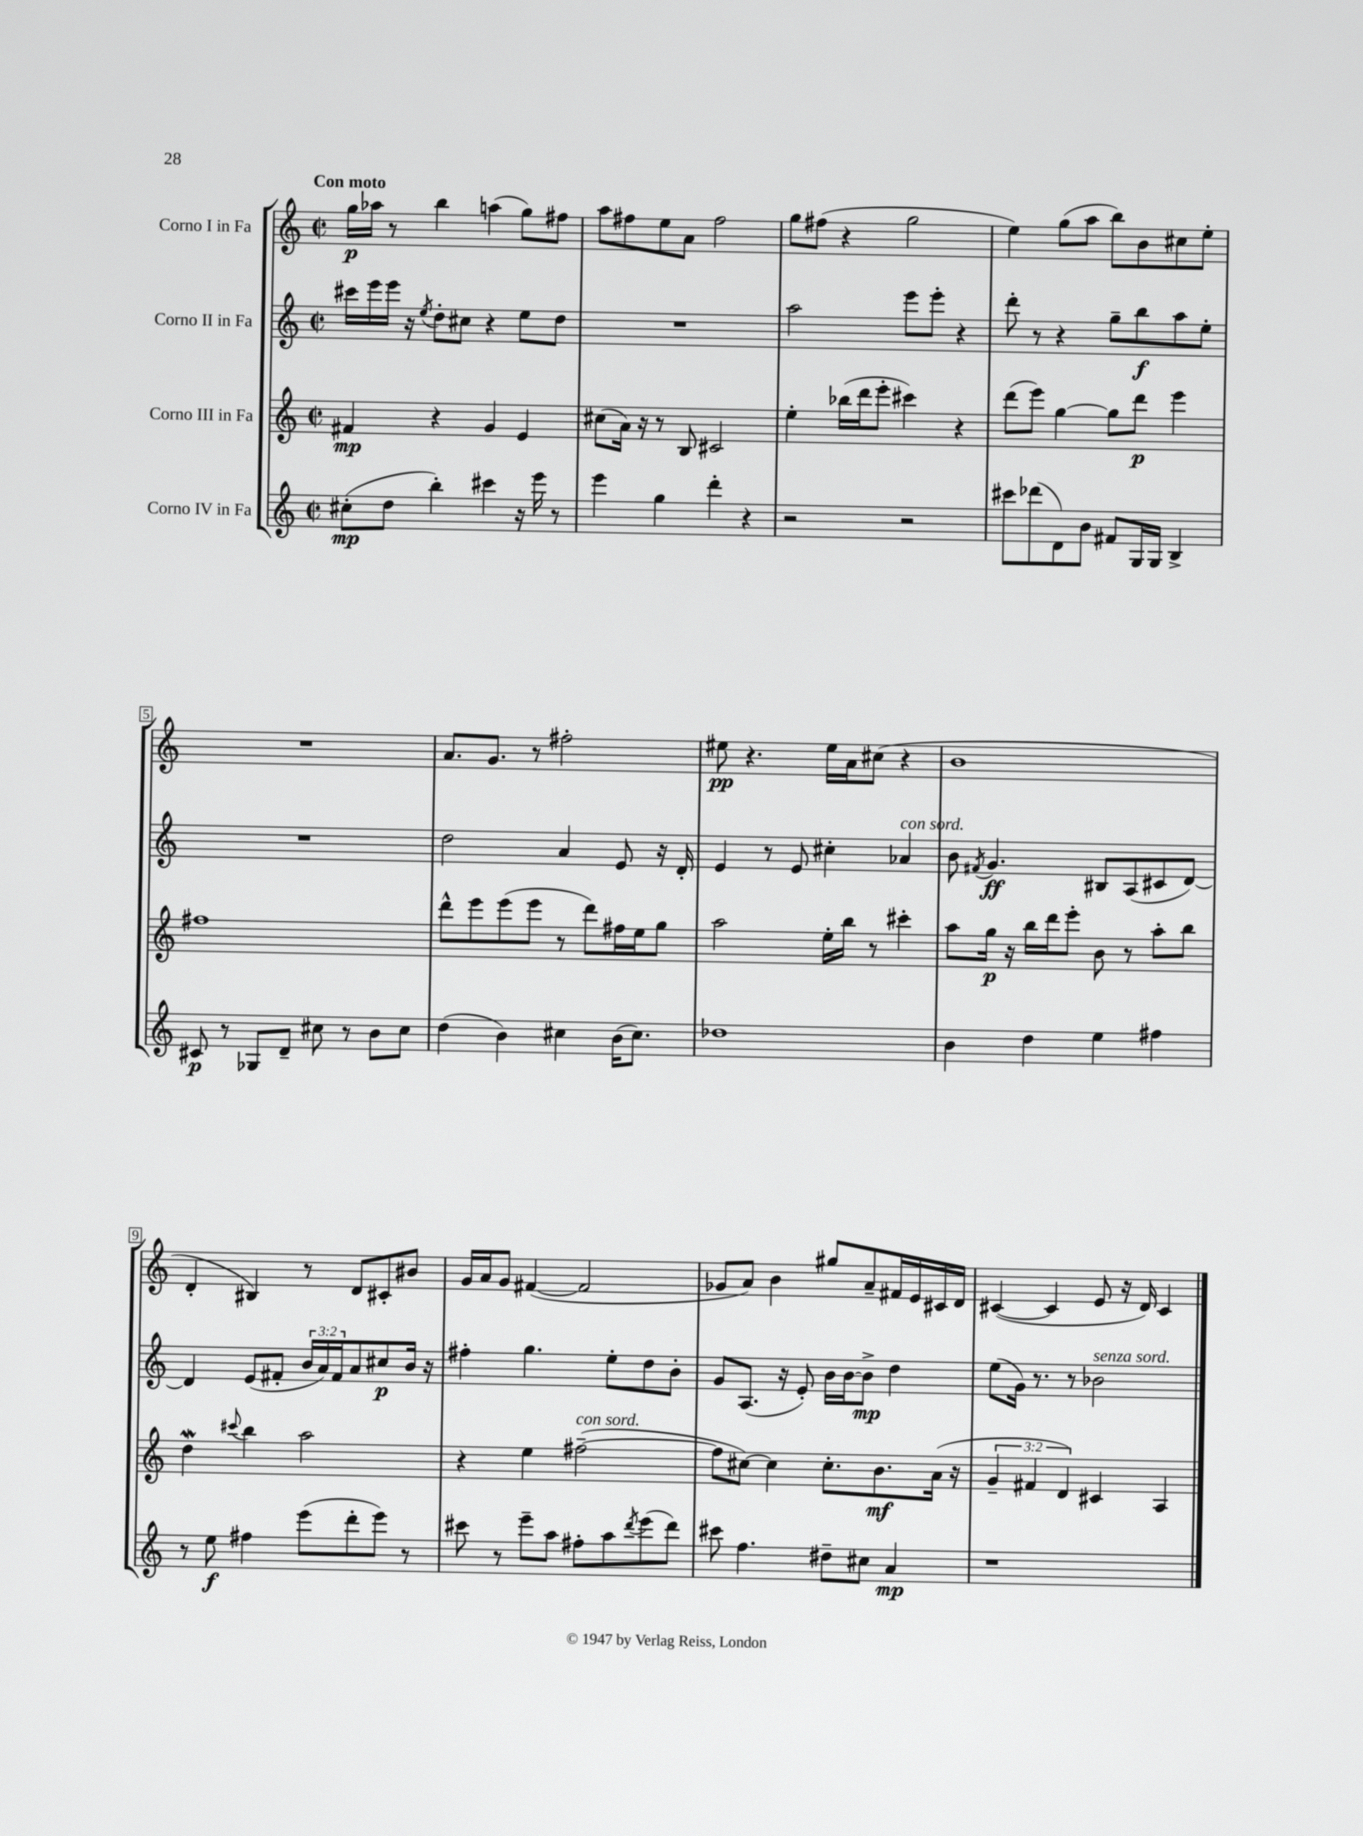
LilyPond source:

<<
\new StaffGroup <<
\new Staff = "s0" \with { instrumentName = "Corno I in Fa" } {
    \clef treble \key c \major \defaultTimeSignature \time 2/2 \tempo "Con moto"
    g''16\p aes''16 r8 b''4 a''4( g''8) fis''8 |
    a''8 fis''8 e''8 a'8 fis''2 |
    g''8 fis''8( r4 g''2 |
    e''4) g''8( a''8 b''8) b'8 cis''8 e''8-. |
    R1 |
    a'8. g'8. r8 fis''2-. |
    eis''8\pp r4. eis''16 a'16 cis''8( r4 |
    b'1 |
    d'4-. bis4) r8 d'8 cis'8-. bis'8 |
    g'16 a'16 g'8 fis'4~( fis'2 |
    ges'8 a'8) b'4 gis''8 a'8-- fis'16 e'16 cis'16 d'16 |
    cis'4~( cis'4 e'8 r16 d'16) cis'4 \bar "|." |
}
\new Staff = "s1" \with { instrumentName = "Corno II in Fa" } {
    \clef treble \key c \major \defaultTimeSignature \time 2/2 \override Staff.TupletNumber.text = #tuplet-number::calc-fraction-text
    cis'''16 e'''16 e'''16 r16 \acciaccatura { e''8 } d''8-. cis''8 r4 e''8 d''8 |
    R1 |
    a''2 e'''8 e'''8-. r4 |
    d'''8-. r8 r4 g''8-- b''8\f a''8 e''8-. |
    R1 |
    d''2 a'4 e'8 r16 d'16-. |
    e'4 r8 e'8 cis''4-. aes'4^\markup { \italic "con sord." } |
    b'8 \acciaccatura { fis'8 } g'4.\ff bis8 a8( cis'8 d'8~) |
    d'4 e'8( fis'8-. \tuplet 3/2 { b'16 a'16) fis'16 } a'8 cis''8\p b'16 r16 |
    fis''4-. g''4. e''8-. d''8 b'8-. |
    g'8 a8.( r16 e'8-.) b'16 b'16~ b'8->\mp d''4 |
    e''8( g'16) r8. r8 bes'2^\markup { \italic "senza sord." } \bar "|." |
}
\new Staff = "s2" \with { instrumentName = "Corno III in Fa" } {
    \clef treble \key c \major \defaultTimeSignature \time 2/2 \override Staff.TupletNumber.text = #tuplet-number::calc-fraction-text
    fis'4\mp r4 g'4 e'4 |
    cis''8( a'16) r16 r8 b8 cis'2 |
    e''4-. bes''16( d'''16 e'''8-. cis'''4) r4 |
    d'''8( e'''8) g''4~ g''8 d'''8\p e'''4 |
    fis''1 |
    d'''8-^ e'''8 e'''8( e'''8 r8 d'''8) fis''16 e''16 g''8 |
    a''2 e''16-. b''16 r8 cis'''4-. |
    a''8 g''16\p r16 b''16 d'''16 e'''8-. b'8 r8 a''8-. b''8 |
    d''4\mordent \appoggiatura { cis'''8 } b''4 a''2 |
    r4 e''4 fis''2~--^\markup { \italic "con sord." }( |
    fis''8 cis''8~) cis''4 cis''8.-. b'8.\mf a'16( r16 |
    \tuplet 3/2 { g'4-- fis'4 d'4) } cis'4 a4 \bar "|." |
}
\new Staff = "s3" \with { instrumentName = "Corno IV in Fa" } {
    \clef treble \key c \major \defaultTimeSignature \time 2/2
    cis''8-.\mp( d''8 b''4-.) cis'''4 r16 e'''16 r8 |
    e'''4 g''4 d'''4-. r4 |
    r2 r2 |
    cis'''8 des'''8( d'8) b'8 fis'8 g16 g16 b4-> |
    cis'8\p r8 ges8 d'8-- cis''8 r8 b'8 cis''8 |
    d''4( b'4) cis''4 b'16( cis''8.) |
    des''1 |
    b'4 d''4 e''4 fis''4 |
    r8 e''8\f fis''4 e'''8( d'''8-. e'''8) r8 |
    cis'''8 r8 e'''8-- a''8 fis''8-. a''8 \acciaccatura { d'''8 } e'''8( d'''8) |
    cis'''8 f''4. dis''8-- cis''8 a'4\mp |
    r1 \bar "|." |
}
>>
>>
\layout { \context { \Score \override BarNumber.stencil = #(make-stencil-boxer 0.1 0.3 ly:text-interface::print) } }
